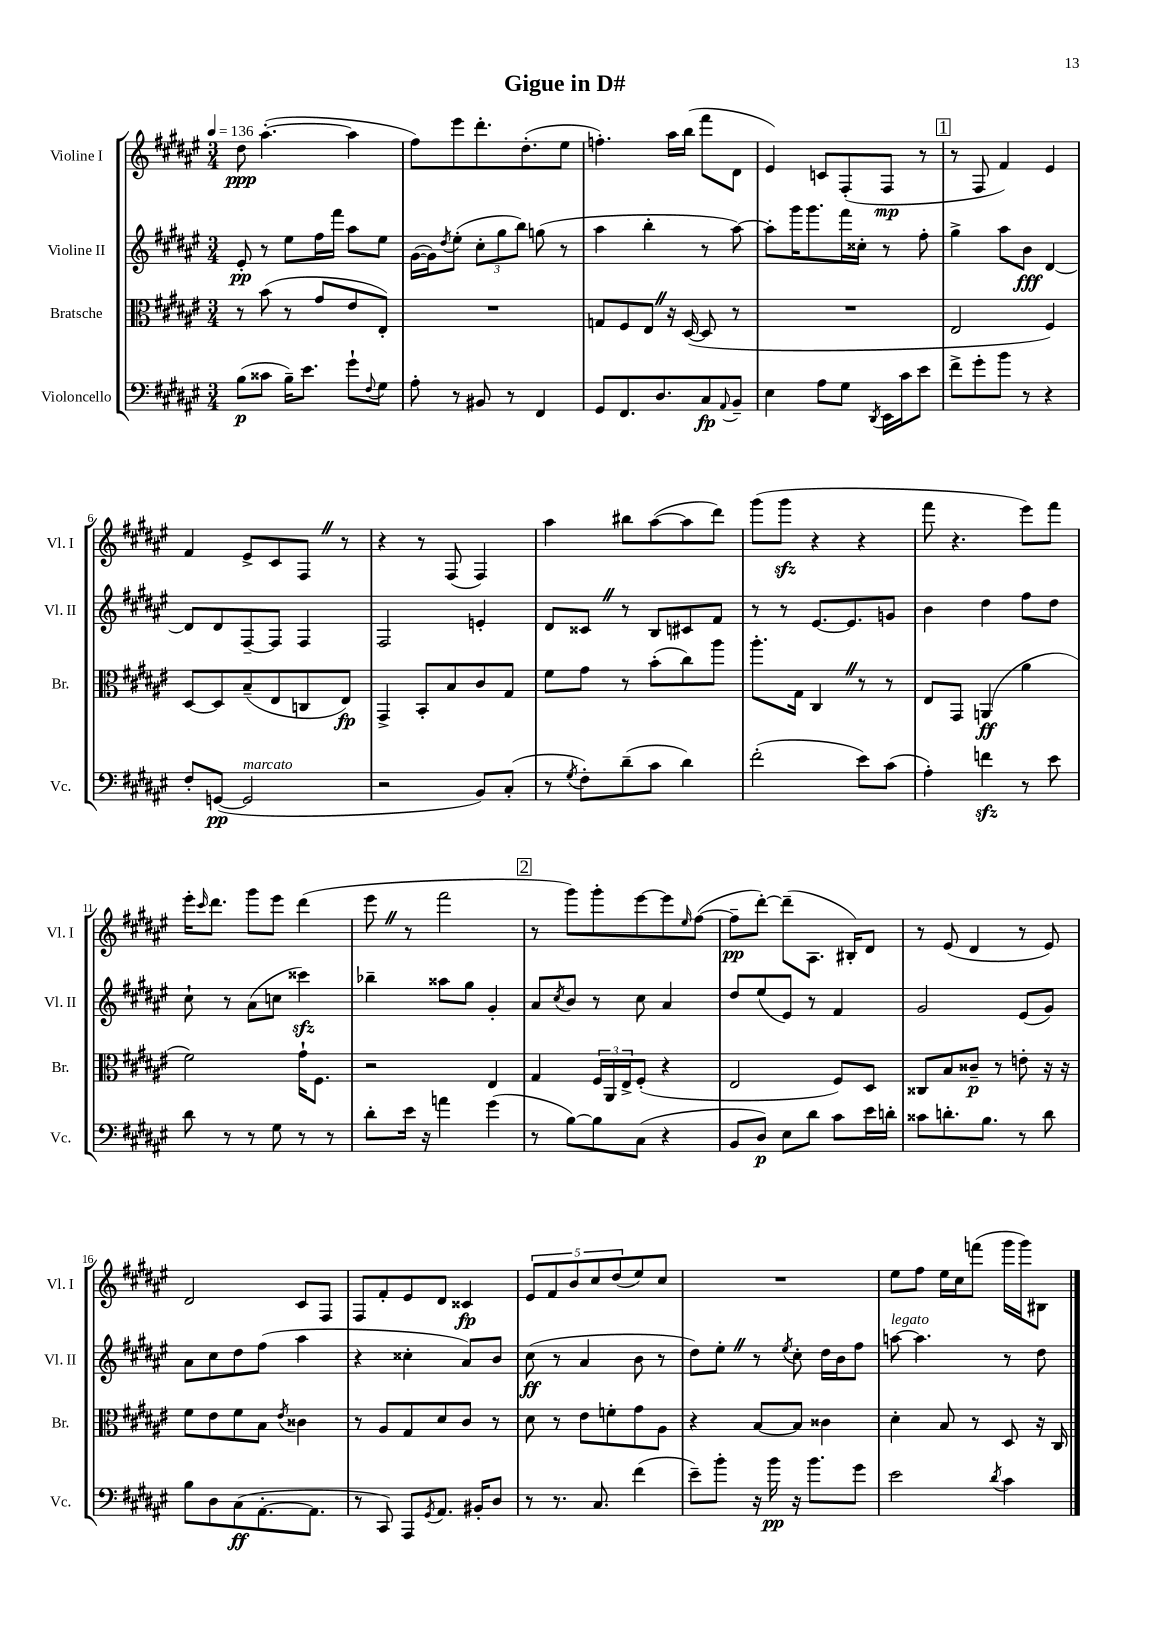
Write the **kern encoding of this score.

**kern	**dynam	**kern	**dynam	**kern	**dynam	**kern	**dynam
*part4	*part4	*part3	*part3	*part2	*part2	*part1	*part1
*staff4	*staff4	*staff3	*staff3	*staff2	*staff2	*staff1	*staff1
*I"Violoncello	*	*I"Bratsche	*	*I"Violine II	*	*I"Violine I	*
*I'Vc.	*	*I'Br.	*	*I'Vl. II	*	*I'Vl. I	*
*clefF4	*	*clefC3	*	*clefG2	*	*clefG2	*
*k[f#c#g#d#a#e#]	*	*k[f#c#g#d#a#e#]	*	*k[f#c#g#d#a#e#]	*	*k[f#c#g#d#a#e#]	*
*M3/4	*	*M3/4	*	*M3/4	*	*M3/4	*
*MM136	*	*MM136	*	*MM136	*	*MM136	*
=1	=1	=1	=1	=1	=1	=1	=1
(8B\L	p	8r	.	8e#'/	pp	8dd#\	ppp
8c##X\J	.	(8b\	.	8r	.	([4.aa#'\	.
16B~\KL)	.	8r	.	8ee#\L	.	.	.
8.e#\J	.	.	.	.	.	.	.
.	.	8g#/L	.	16ff#\L	.	.	.
.	.	.	.	16fff#\JJ	.	.	.
8g#`\L	.	8e#/	.	8aa#\L	.	4aa#\]	.
8qqF#/	.	.	.	.	.	.	.
8G#\J	.	8E#'/J)	.	8ee#\J	.	.	.
=2	=2	=2	=2	=2	=2	=2	=2
8A#'\	.	2.r	.	([16g#\LL	.	8ff#\L)	.
.	.	.	.	16g#\J])	.	.	.
.	.	.	.	8qdd#/	.	.	.
8r	.	.	.	(8ee#'\J	.	8eee#\	.
8BB#X/	.	.	.	12cc#'\L	.	8.ddd#'\	.
.	.	.	.	12gg#\	.	.	.
8r	.	.	.	.	.	.	.
.	.	.	.	12bb\J)	.	.	.
.	.	.	.	.	.	(8.dd#'\	.
4FF#/	.	.	.	(8ggn\	.	.	.
.	.	.	.	8r	.	8ee#\J	.
=3	=3	=3	=3	=3	=3	=3	=3
8GG#/L	.	8Gn/L	.	4aa#\	.	4.ffn'\)	.
8.FF#/	.	8F#/	.	.	.	.	.
.	.	8E#Z/J	.	4bb'\	.	.	.
8.D#/	.	.	.	.	.	.	.
.	.	16r	.	.	.	16aa#\LL	.
.	.	([16D#/	.	.	.	(16bb\JJ	.
8C#/	fp	8D#/]	.	8r	.	8fff#\L	.
8qqAA#/	.	.	.	.	.	.	.
8BB~/J	.	8r	.	[8aa#\)	.	8d#\J	.
=4	=4	=4	=4	=4	=4	=4	=4
4E#\	.	2.r	.	8aa#'\L]	.	4e#/)	.
.	.	.	.	16ggg#\K	.	.	.
.	.	.	.	8.ggg#\	.	.	.
8A#\L	.	.	.	.	.	8cn/L	.
8G#\J	.	.	.	16fff#\L	.	(8F#'/	.
.	.	.	.	16cc##X'\JJ	.	.	.
8qDD#/	.	.	.	.	.	.	.
16EE#\LL	.	.	.	8r	.	8F#/J	mp
16c#\J	.	.	.	.	.	.	.
8e#\J	.	.	.	8ff#'\	.	8r	.
!!LO:REH:place=s1:t=1
=5	=5	=5	=5	=5	=5	=5	=5
8f#^\L	.	2E#/	.	4gg#^\	.	8r	.
8g#'\	.	.	.	.	.	8F#/	.
8b\J	.	.	.	8aa#\L	.	4f#/)	.
8r	.	.	.	8b\J	fff	.	.
4r	.	4F#/)	.	[4d#/	.	4e#/	.
!!LO:LB:g=z
=6	=6	=6	=6	=6	=6	=6	=6
8F#'/L	.	[8D#/L	.	8d#/L]	.	4f#/	.
([8GGn/J	pp	8D#/]	.	8d#/	.	.	.
!LO:TX:a:i:t=marcato	!	!	!	!	!	!	!
2GG/]	.	(8B~/	.	[8F#~/	.	8e#^/L	.
.	.	8E#/	.	8F#/J]	.	8c#/	.
.	.	8Cn/	.	4F#/	.	8F#Z/J	.
.	.	8E#/J)	fp	.	.	8r	.
=7	=7	=7	=7	=7	=7	=7	=7
2r	.	4GG#^/	.	2F#/	.	4r	.
.	.	8BB'/L	.	.	.	8r	.
.	.	8B/	.	.	.	(8F#/	.
8BB/L)	.	8c#/	.	4en'/	.	4F#/)	.
(8C#'/J	.	8G#/J	.	.	.	.	.
=8	=8	=8	=8	=8	=8	=8	=8
8r	.	8f#\L	.	8d#/L	.	4aa#\	.
8qG#/	.	.	.	.	.	.	.
8F#'\L)	.	8g#\J	.	8c##XZ/J	.	.	.
(8d#~\	.	8r	.	8r	.	8bb#X\L	.
8c#\J	.	(8b'\L	.	8B/L	.	([8aa#\	.
4d#\)	.	8cc#\)	.	8c#X/	.	8aa#\]	.
.	.	8aa#\J	.	8f#/J	.	8ddd#\J)	.
=9	=9	=9	=9	=9	=9	=9	=9
(2f#'\	.	8.aa#'\L	.	8r	.	(8ggg#\L	.
.	.	.	.	8r	.	8ggg#zz\J	.
.	.	16G#\Jk	.	.	.	.	.
.	.	4C#Z/	.	[8.e#/L	.	4r	.
.	.	.	.	8.e#/]	.	.	.
8e#\L)	.	8r	.	.	.	4r	.
(8c#\J	.	8r	.	8gn/J	.	.	.
=10	=10	=10	=10	=10	=10	=10	=10
4A#'\)	.	8E#/L	.	4b\	.	8fff#\	.
.	.	8GG#/J	.	.	.	4.r	.
4fnzz\	.	(4AAn/	ff	4dd#\	.	.	.
8r	.	4a#\	.	8ff#\L	.	8eee#\L)	.
8e#\	.	.	.	8dd#\J	.	8fff#\J	.
!!LO:LB:g=z
=11	=11	=11	=11	=11	=11	=11	=11
8d#\	.	2f#\)	.	8cc#`\	.	16eee#'\KL	.
.	.	.	.	.	.	16qqccc#/	.
.	.	.	.	.	.	8.ddd#\J	.
8r	.	.	.	8r	.	.	.
8r	.	.	.	(8a#\L	.	8ggg#\L	.
8G#\	.	.	.	8ccn\J	.	8eee#\J	.
8r	.	16g#`\KL	.	4ccc##Xzz\)	.	(4ddd#\	.
.	.	8.F#\J	.	.	.	.	.
8r	.	.	.	.	.	.	.
=12	=12	=12	=12	=12	=12	=12	=12
8d#'\L	.	2r	.	4bb-X~\	.	8eee#Z\	.
16e#\Jk	.	.	.	.	.	8r	.
16r	.	.	.	.	.	.	.
4an\	.	.	.	8aa##X\L	.	2fff#\	.
.	.	.	.	8gg#\J	.	.	.
(4g#\	.	4E#/	.	4g#'/	.	.	.
!!LO:REH:place=s1:t=2
=13	=13	=13	=13	=13	=13	=13	=13
8r	.	4G#/	.	8a#/L	.	8r	.
.	.	.	.	8qcc#/	.	.	.
[8B\L)	.	.	.	8b/J	.	8ggg#\L)	.
8B\]	.	24F#/LL	.	8r	.	8ggg#'\	.
.	.	24AA#/	.	.	.	.	.
.	.	24E#^/J	.	.	.	.	.
(8C#\J	.	(8F#'/J	.	8cc#\	.	[8eee#\	.
4r	.	4r	.	4a#/	.	8eee#\]	.
.	.	.	.	.	.	16qqee#/	.
.	.	.	.	.	.	([8ff#\J	.
=14	=14	=14	=14	=14	=14	=14	=14
8BB/L	.	2E#/	.	8dd#/L	.	8ff#~\L]	pp
8D#/J)	p	.	.	(8ee#/	.	[8ddd#'\J)	.
8E#\L	.	.	.	8e#/J)	.	(8ddd#~\L]	.
8d#\J	.	.	.	8r	.	8.A#\J	.
8c#\L	.	8F#/L)	.	4f#/	.	.	.
.	.	.	.	.	.	16B#X'/KL)	.
16e#\L	.	8D#/J	.	.	.	8d#/J	.
16dn'\JJ	.	.	.	.	.	.	.
=15	=15	=15	=15	=15	=15	=15	=15
8c##X\L	.	8C##X/L	.	2g#/	.	8r	.
8.dn'\	.	8B/	.	.	.	(8e#/	.
.	.	8c##X~/J	p	.	.	4d#/	.
8.B\J	.	.	.	.	.	.	.
.	.	8r	.	.	.	.	.
8r	.	8en'\	.	(8e#/L	.	8r	.
8d\	.	16r	.	8g#/J)	.	8e#/)	.
.	.	16r	.	.	.	.	.
!!LO:LB:g=z
=16	=16	=16	=16	=16	=16	=16	=16
8B\L	.	8f#\L	.	8a#\L	.	2d#/	.
8D#\	.	8e#\	.	8cc#\	.	.	.
(8C#\	ff	8f#\	.	8dd#\	.	.	.
[8.AA#'\	.	8B\J	.	(8ff#\J	.	.	.
.	.	8qe#/	.	.	.	.	.
.	.	4c##X\	.	4aa#\	.	8c#/L	.
8.AA#\J]	.	.	.	.	.	.	.
.	.	.	.	.	.	8F#/J	.
=17	=17	=17	=17	=17	=17	=17	=17
8r	.	8r	.	4r	.	8F#/L	.
8CC#/)	.	8A#/L	.	.	.	8f#'/	.
8AAA#/L	.	8G#/	.	4cc##X'\	.	8e#/	.
8qGG#/	.	.	.	.	.	.	.
8.AA#/J	.	8d#/	.	.	.	8d#/J	.
.	.	8c#/J	.	8a#/L)	.	4c##X/	fp
16BB#X'/KL	.	.	.	.	.	.	.
8D#/J	.	8r	.	8b/J	.	.	.
=18	=18	=18	=18	=18	=18	=18	=18
8r	.	8d#\	.	(8cc#\	ff	10e#/L	.
.	.	.	.	.	.	10f#/	.
8.r	.	8r	.	8r	.	.	.
.	.	.	.	.	.	10b/	.
.	.	8e#\L	.	4a#/	.	.	.
.	.	.	.	.	.	10cc#/	.
8.C#/	.	.	.	.	.	.	.
.	.	8fn'\	.	.	.	.	.
.	.	.	.	.	.	(10dd#/	.
(4f#\	.	8g#\	.	8b\	.	8ee#/)	.
.	.	8A#\J	.	8r	.	8cc#/J	.
=19	=19	=19	=19	=19	=19	=19	=19
8e#~\L)	.	4r	.	8dd#\L)	.	2.r	.
8b'\J	.	.	.	8ee#'Z\J	.	.	.
16r	.	[8B/L	.	8r	.	.	.
16b\	pp	.	.	.	.	.	.
.	.	.	.	8qee#/	.	.	.
16r	.	8B/J]	.	8cc#'\	.	.	.
8.b\L	.	.	.	.	.	.	.
.	.	4c##X\	.	16dd#\LL	.	.	.
.	.	.	.	16b\J	.	.	.
8g#\J	.	.	.	8ff#\J	.	.	.
=20	=20	=20	=20	=20	=20	=20	=20
!	!	!	!	!LO:TX:a:i:t=legato	!	!	!
2e#\	.	4d#'\	.	[8aan\	.	8ee#\L	.
.	.	.	.	4.aa\]	.	8ff#\J	.
.	.	8B/	.	.	.	16ee#\LL	.
.	.	.	.	.	.	16cc#\J	.
.	.	8r	.	.	.	(8fffn\J	.
8qd#/	.	.	.	.	.	.	.
4c#\	.	8D#/	.	8r	.	16ggg#\LL	.
.	.	.	.	.	.	16ggg#\J)	.
.	.	16r	.	8dd#\	.	8B#X\J	.
.	.	16C#/	.	.	.	.	.
==	==	==	==	==	==	==	==
*-	*-	*-	*-	*-	*-	*-	*-
